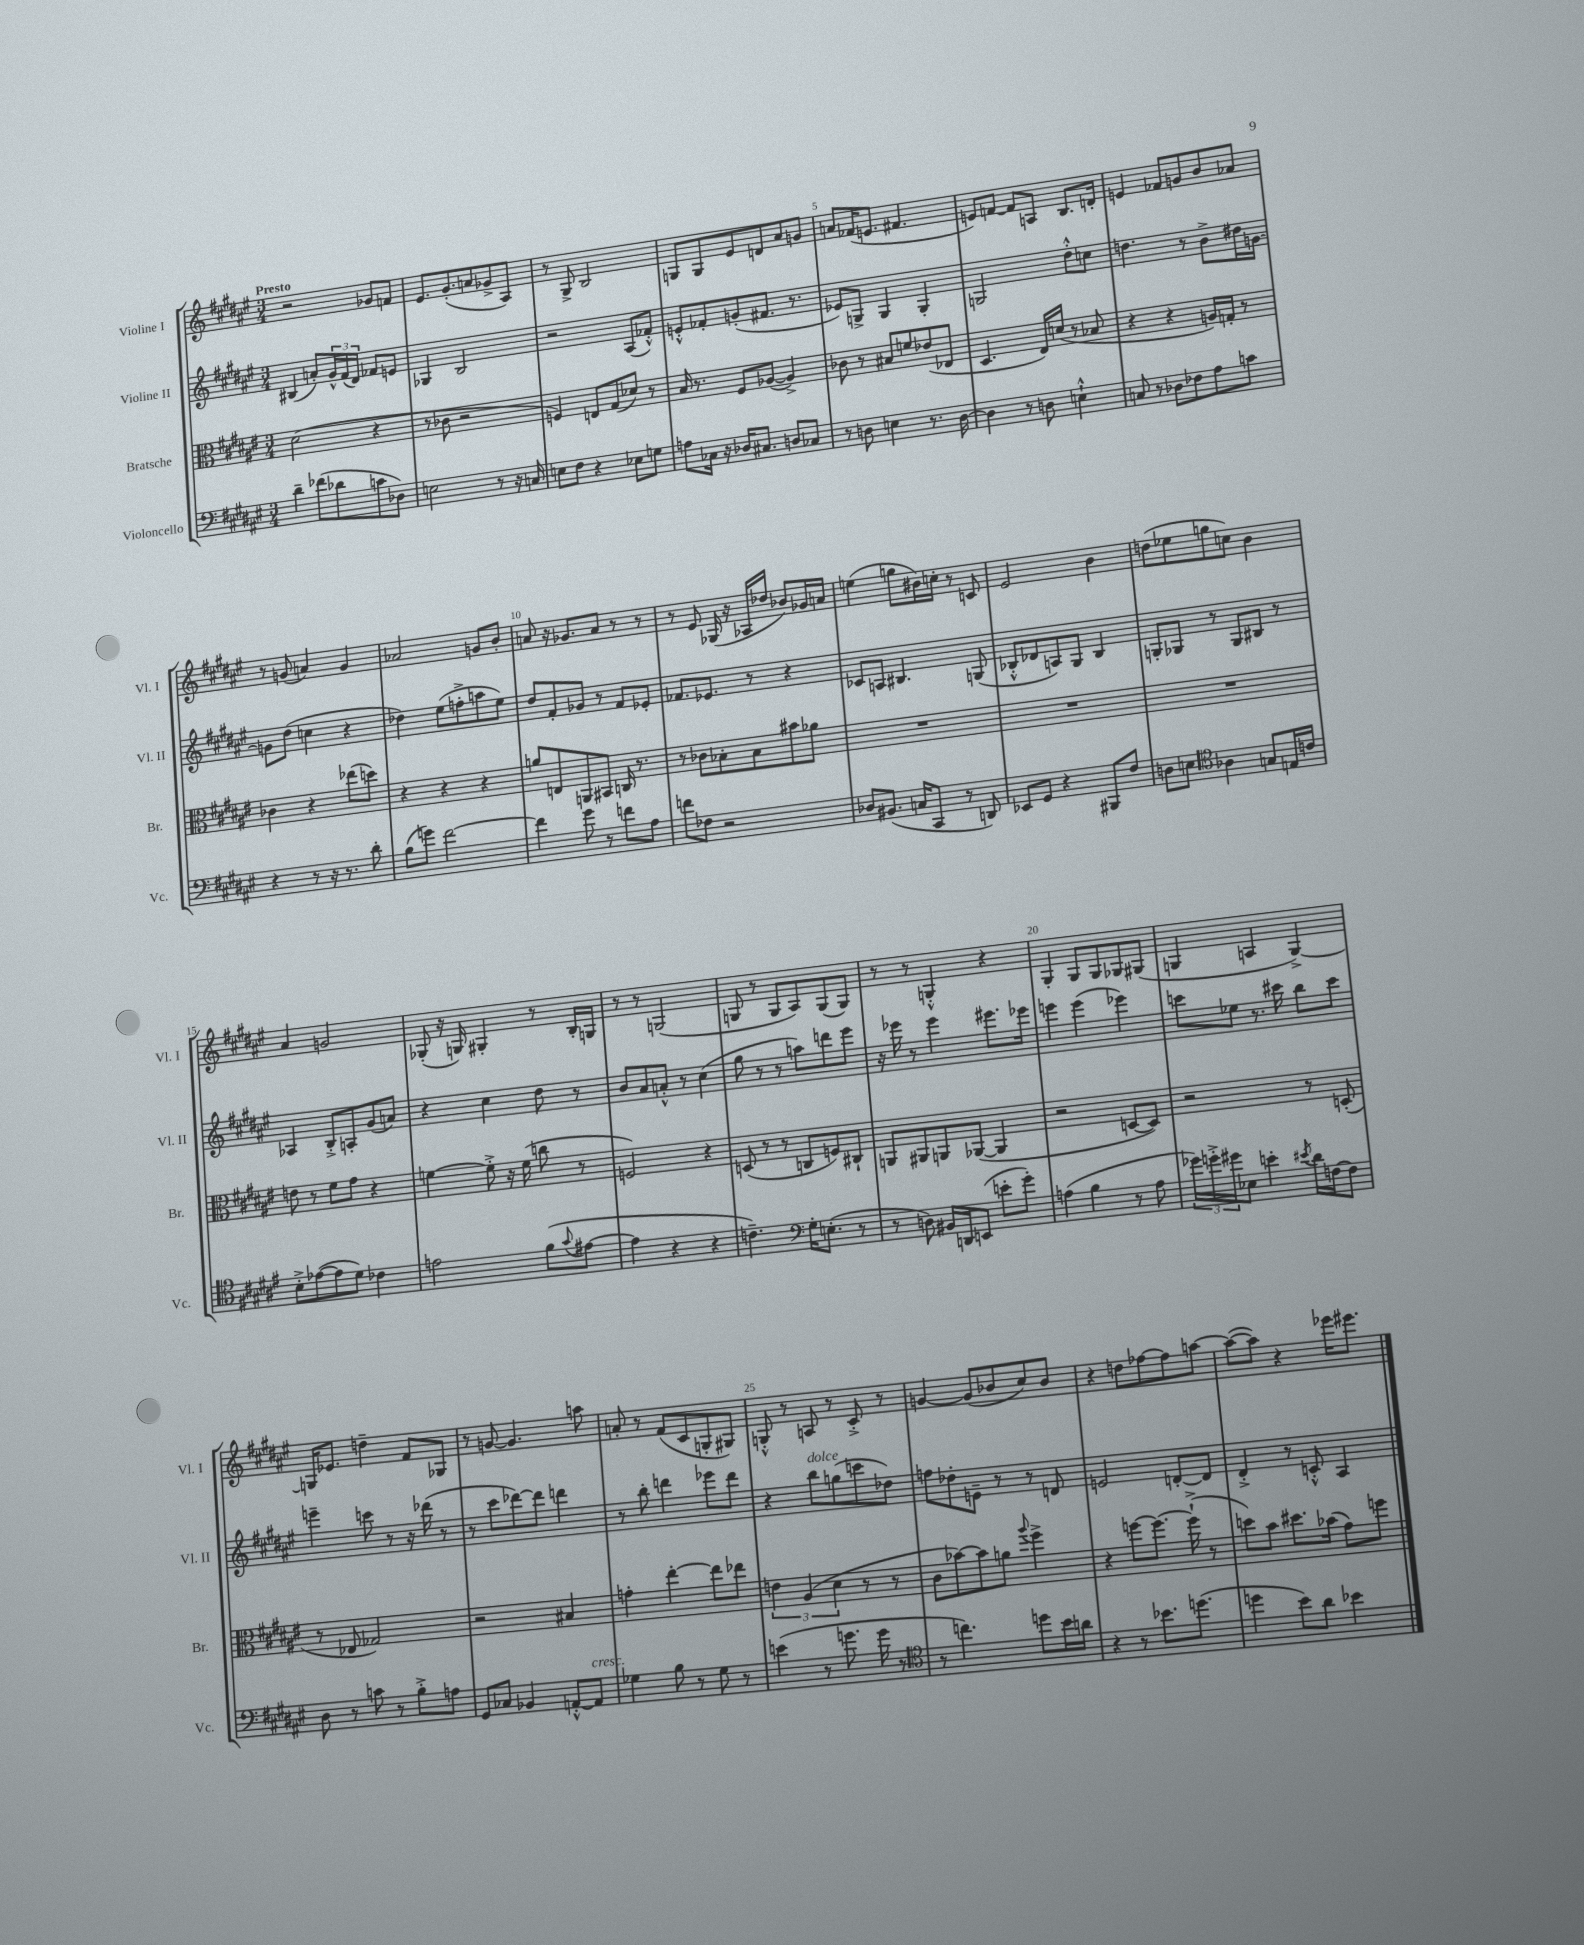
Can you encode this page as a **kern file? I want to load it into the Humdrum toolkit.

**kern	**kern	**kern	**kern
*staff4	*staff3	*staff2	*staff1
*clefF4	*clefC3	*clefG2	*clefG2
*k[f#c#g#d#a#e#]	*k[f#c#g#d#a#e#]	*k[f#c#g#d#a#e#]	*k[f#c#g#d#a#e#]
*M3/4	*M3/4	*M3/4	*M3/4
4d#~	(2d#	(4B#	2r
(8f-	.	8a')	.
8d-	.	24g#^^	.
.	.	(24f#	.
.	.	24d#)	.
8c	4r	8f-	8g-
8D-)	.	8e	8f
=	=	=	=
2E	8r	4G-	8.e#
.	8c-	.	.
.	.	.	(8.g#'
.	2r	2B	.
.	.	.	8a
8r	.	.	8g-^
16r	.	.	8A#)
16C	.	.	.
=	=	=	=
8E	4F)	2r	8r
8F#	.	.	8G#^
4r	8E	.	2B
.	(8G#	.	.
8E-	8d-)	(8A#	.
8G	8r	8f-'^^)	.
=	=	=	=
8A	16B	8e'^^	8G
.	8.r	.	.
16C-	.	8f-'	8G
16r	.	.	.
16D-	8F#	(8g'	8e#
8.C#	.	.	.
.	([8A-	8.f#	8d
8D	4A-^])	.	8a#
.	.	8.r	.
8C-	.	.	8g
=	=	=	=
8r	8c-	8e-)	8a
8D	8r	8G^	(16f-
.	.	.	8.e
4E	8B#	4G	.
.	8f	.	4.f#
8.r	(8e-	4G'	.
.	8E-	.	.
[16D	.	.	.
=	=	=	=
4D]	4.D#	2G	8e)
.	.	.	[8f
8r	.	.	8f]
8D	16E#)	.	8A
.	(16d	.	.
4E`^^	8r	8dd#'^^	8.B
.	8B-	8cc	.
.	.	.	16d'
=	=	=	=
8C	4r	4.dd	4e
8r	.	.	.
8D-	4r	.	8f-
8F-	.	8r	8g
8A#	16A)	8b^	8b
.	16G'	.	.
8c	8r	16dd#	8a-
.	.	[16g	.
=	=	=	=
4r	4c-	8g]	8r
.	.	(8dd#	(8g
8r	4r	4cc	4a)
16r	.	.	.
8.r	.	.	.
.	(8ee-	4r	4g
8d#'	8dd)	.	.
=	=	=	=
(8B	4r	4dd-)	2a-
8g)	.	.	.
[2f#	4r	(8ee#	.
.	.	8ff'^	.
.	4r	8aa	8g
.	.	8ee#)	8b'
=	=	=	=
4f#]	8a	8dd#	8a
.	8E	8f#'	16r
.	.	.	8.g-
8g#	8AA	8g-	.
8r	8BB#	8r	8a
8f	16C	8f#	8r
.	8.r	.	.
8A#	.	8e-'	8r
=	=	=	=
8f	8r	8.f-	8r
8F-	8c-	.	8e#
.	.	8.e-	.
2r	8B-'	.	(16G-
.	.	.	16r
.	8B-	8r	16A-
.	.	.	16dd-
.	8b#	4r	8b-)
.	8a-	.	16g-
.	.	.	16a
=	=	=	=
8D-	2.r	8c-	(4ee
(8.BB#	.	8A	.
.	.	4.B#	8gg
16C	.	.	.
8CC#	.	.	16b#)
.	.	.	16cc'
8r	.	.	8r
8DD)	.	(8G	8c
=	=	=	=
8EE-	2.r	8B-'^^	2e#
8GG#	.	8d-	.
4r	.	8A)	.
.	.	8G#	.
8BBB#	.	4B-	4b
8F#	.	.	.
=	=	=	=
8D	2.r	8G'	(8dd
8E	.	8G-	8ee-
*clefC4	*	*	*
4A-	.	8r	8gg
.	.	8G-	8cc)
8G	.	8B#	4b
16E	.	8r	.
16c	.	.	.
=	=	=	=
8B'^	8e	4A-	4a#
([8e-	8r	.	.
8e-]	8f#	8B'^	2g
8d#)	8g#	8A'	.
4c-	4r	(8g#	.
.	.	8a)	.
=	=	=	=
2e	[4f	4r	(8G-'
.	.	.	16r
.	.	.	16G)
.	8f'^]	4cc#	4G#'
.	16r	.	.
.	(16f	.	.
(8f#	8cc	8dd#	8r
8qqg#	.	.	.
[8e#	8r	8r	16B'
.	.	.	16G
=	=	=	=
4e#]	2F)	8b	8r
.	.	8a#	8r
4r	.	8a'^^	(2G
.	.	8r	.
4r	4r	(4cc#	.
=	=	=	=
4.c~)	(8D	8gg#	8G
.	8r	8r	8r
.	8r	8r	8G
*clefF4	*	*	*
16G#'	8C	8aa)	8A#)
(8.E'	.	.	.
.	8F)	8ddd	(8G
8r	8C#`	8eee#	8G)
=	=	=	=
8r	8AA	16r	8r
.	.	16eee-	.
8D)	8AA#	8r	8r
16BB#	8AA	4eee-	4G'^^
16DD	.	.	.
(8EE	([8AA-	.	.
8e'	4AA-]	8.eee#	4r
8g#')	.	.	.
.	.	16eee-	.
=	=	=	=
(4A	2r	4eee	4G#'
4B	.	(4eee	8G#
.	.	.	8G#
8r	[8D	4eee-)	8G-
8A	8D])	.	(8G#
=	=	=	=
24g-)	2r	8ccc	4G
24g'^	.	.	.
24g#	.	.	.
8E-	.	8ee-	.
4e'	.	8.r	4A
.	.	16ccc#	.
8qe#	.	.	.
16d#	8r	8bb	[4G^)
[16F	.	.	.
8F]	(8D'	8ccc#	.
=	=	=	=
8D#	8r	4eee~	16G]
.	.	.	8.e-
8r	8E-	.	.
8c	2G-)	8ccc	4dd~
8r	.	8r	.
8B'^	.	16r	8f#
.	.	(16ddd-	.
8A	.	8r	8G-
=	=	=	=
8GG#	2r	8r	8r
8C-	.	8ccc#	[8g
4BB-	.	[8ddd-)	4.g]
.	.	8ddd-]	.
[8AA'^^	4B#	4ddd	.
8AA]	.	.	8aa
=	=	=	=
4G-	4g'	8r	8a'
.	.	8bb'	8r
8B	[4ee#'	4ddd	(8f#
8r	.	.	8c#
8G-	8ee#]	8eee-	8G'
8r	8ee-	8ddd	8G#)
=	=	=	=
(4e	6e	4r	8G'^^
.	.	.	8r
.	(6A#	.	.
8r	.	8bb	8A
.	6d#	.	.
8.g	.	(8gg	8r
.	8r	8ccc	8c#'^
16g	.	.	.
8r	8r	8dd-)	8r
=	=	=	=
*clefC4	*	*	*
8r	8c#	8ff	[4g
4.cc)	[8b-)	8dd-'	.
.	8b-]	8e~	(8g]
.	8a	8r	8b-
.	8qqaa#	.	.
8dd	4ff#^	8r	8cc#)
16b	.	8d	8b-
16a	.	.	.
=	=	=	=
4r	4r	2e	4r
8r	[8ff	.	8dd
8.b-	8.ff_	.	[8ff-
.	.	[8d'	8ff-]
(8.dd	(16ff`^]	.	.
.	8r	8d]	[8aa
=	=	=	=
4dd	8dd)	4d#'^	(8aa_
.	8b	.	8aa])
8b)	8.dd#	8r	4r
8a#	.	8c'^^	.
.	(16b-	.	.
4b-	8g#)	4A#	16eee-
.	.	.	8.eee#
.	8ff	.	.
==	==	==	==
*-	*-	*-	*-
